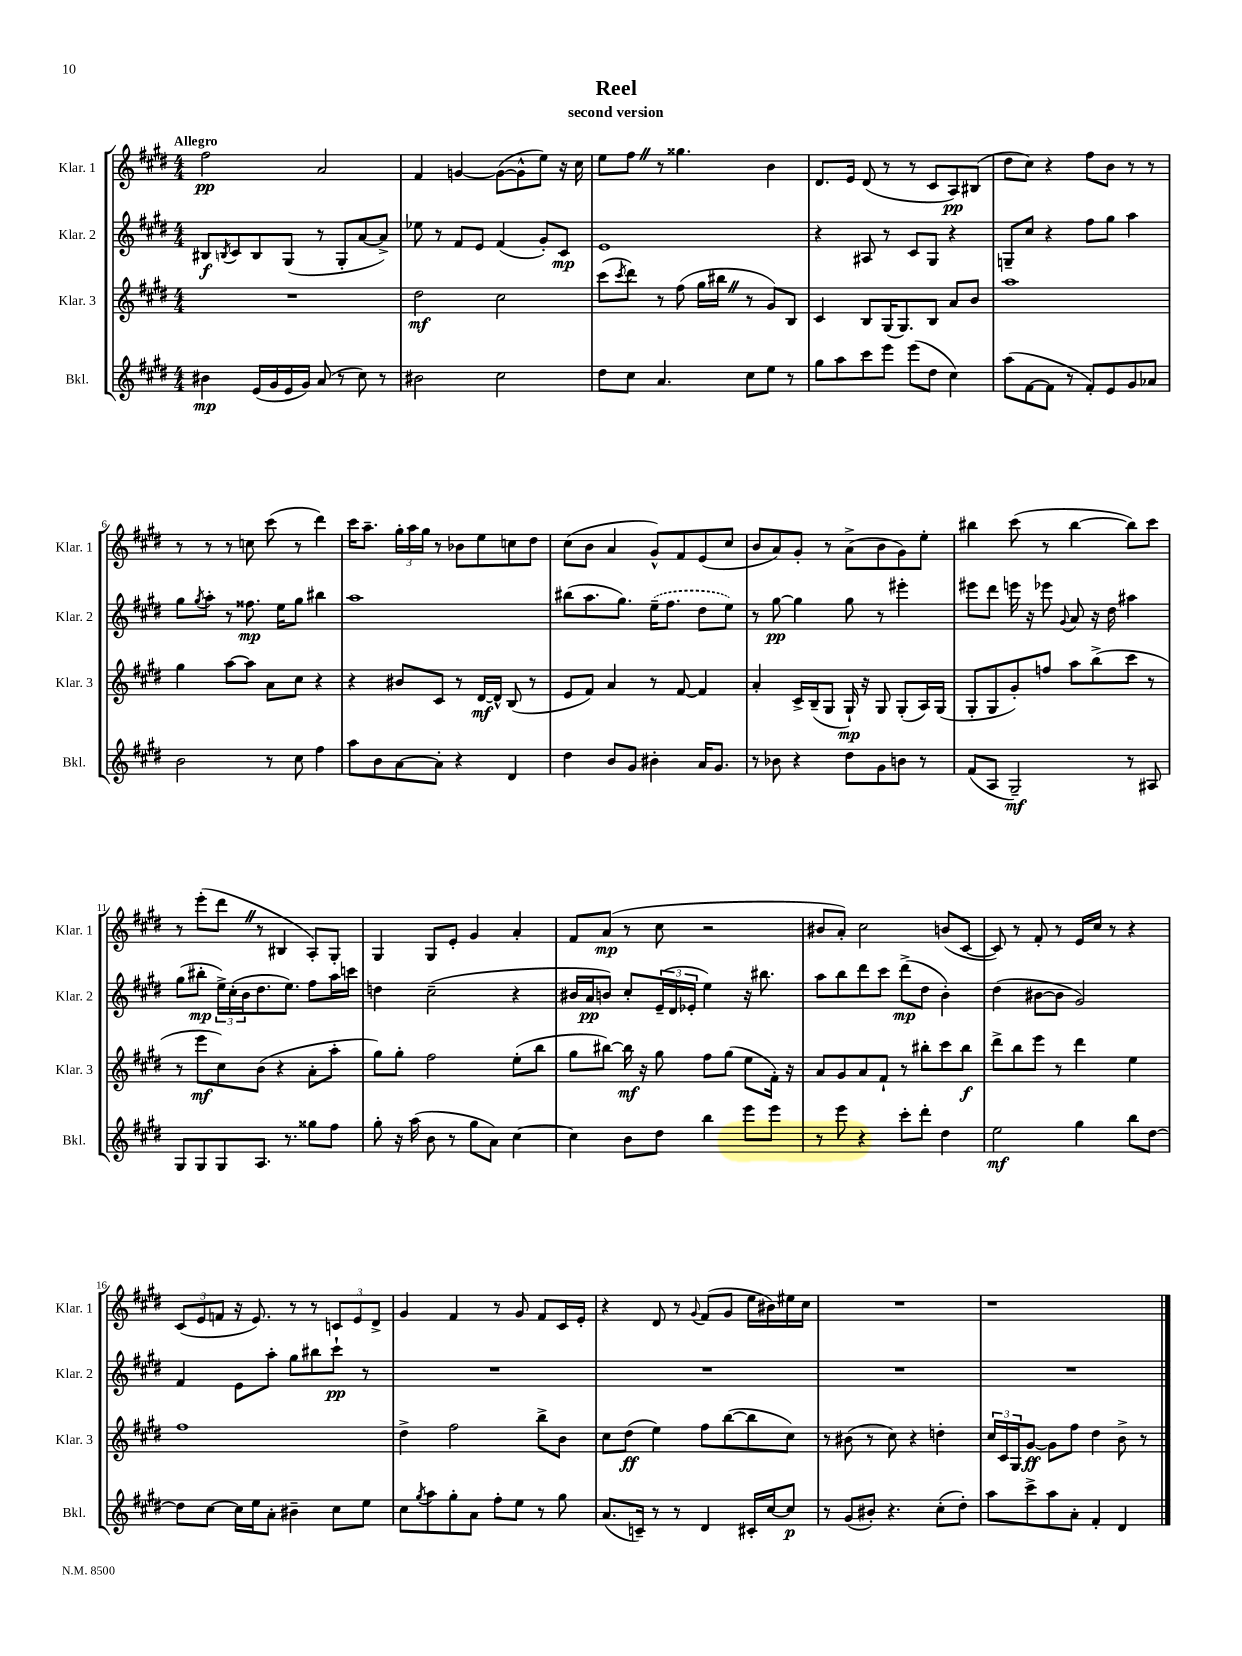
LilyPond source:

\header { title = "Reel" subtitle = "second version" }
<<
\new StaffGroup <<
\new Staff = "s0" \with { instrumentName = "Klar. 1" shortInstrumentName = "Klar. 1" } {
    \clef treble \key e \major \numericTimeSignature \time 4/4 \tempo "Allegro"
    fis''2\pp a'2 |
    fis'4 g'4~ g'8~( g'8-^ e''8) r16 cis''16 |
    e''8 fis''8 \once \override BreathingSign.text = \markup { \musicglyph "scripts.caesura.straight" } \breathe r8 gisis''4. b'4 |
    dis'8. e'16 dis'8( r8 r8 cis'8 a8\pp) bis8( |
    dis''8 cis''8) r4 fis''8 b'8 r8 r8 |
    r8 r8 r8 c''8 cis'''8( r8 dis'''4) |
    cis'''16 a''8.-- \tuplet 3/2 { gis''16-. a''16 gis''16 } r8 bes'8 e''8 c''8 dis''8 |
    cis''8( b'8 a'4 gis'8-^) fis'8 e'8( cis''8 |
    b'8 a'8) gis'8-. r8 a'8->( b'8 gis'8) e''8-. |
    bis''4 cis'''8( r8 bis''4~ bis''8) cis'''8 |
    r8 e'''8-.( dis'''8 \once \override BreathingSign.text = \markup { \musicglyph "scripts.caesura.straight" } \breathe r8 bis4 a8-.) gis8-. |
    gis4 gis8 e'8-. gis'4 a'4-. |
    fis'8 a'8\mp( r8 cis''8 r2 |
    bis'8 a'8-.) cis''2 b'8( cis'8~ |
    cis'8) r8 fis'8-. r8 e'16 cis''16 r8 r4 |
    \tuplet 3/2 { cis'8( e'8 f'8 } r16 e'8.) r8 r8 \tuplet 3/2 { c'8 e'8 dis'8-> } |
    gis'4 fis'4 r8 gis'8 fis'8 cis'16 e'16-. |
    r4 dis'8 r8 \appoggiatura { gis'8 } fis'8( gis'8 e''16 bis'16) eis''16 cis''16 |
    R1 |
    r1 \bar "|." |
}
\new Staff = "s1" \with { instrumentName = "Klar. 2" shortInstrumentName = "Klar. 2" } {
    \clef treble \key e \major \numericTimeSignature \time 4/4
    bis8\f \acciaccatura { b8 } cis'8 b8 gis8( r8 gis8-. a'8~ a'8->) |
    ees''8 r8 fis'8 e'8 fis'4( gis'8-.) cis'8\mp |
    e'1 |
    r4 ais8 r8 cis'8 gis8 r4 |
    g8-- cis''8 r4 fis''8 gis''8 a''4 |
    gis''8 \acciaccatura { gis''8 } a''8-. r8 fisis''8.\mp e''16 gis''8 bis''4 |
    a''1 |
    bis''8( a''8. gis''8.) \once \slurDashed e''16--( fis''8. dis''8 e''8) |
    r8 gis''8~\pp gis''4 gis''8 r8 eis'''4-. |
    eis'''8 dis'''8 e'''16 r16 ees'''8 \appoggiatura { gis'8 } a'8 r16 dis''16 ais''4 |
    gis''8( bis''8-.\mp \tuplet 3/2 { e''16->) cis''16-.( b'16 } dis''8. e''8.) fis''8 a''16 c'''16 |
    d''4 cis''2--( r4 |
    bis'16 a'16\pp b'8) cis''8-. \tuplet 3/2 { e'16--( dis'16 ees'16-. } e''4) r16 bis''8. |
    a''8 b''8 dis'''8 cis'''8 dis'''8->\mp( dis''8 b'4-.) |
    dis''4( bis'8~ bis'8 gis'2) |
    fis'4 e'8 a''8-. gis''8 bis''8 cis'''8-!\pp r8 |
    R1 |
    R1 |
    R1 |
    R1 \bar "|." |
}
\new Staff = "s2" \with { instrumentName = "Klar. 3" shortInstrumentName = "Klar. 3" } {
    \clef treble \key e \major \numericTimeSignature \time 4/4
    R1 |
    dis''2\mf cis''2 |
    cis'''8( \acciaccatura { cis'''8 } dis'''8) r8 fis''8( gis''16 bis''16 \once \override BreathingSign.text = \markup { \musicglyph "scripts.caesura.straight" } \breathe r8 gis'8) b8 |
    cis'4 b8 gis16( gis8.) b8 a'8 b'8 |
    a''1 |
    gis''4 a''8~ a''8 a'8 cis''8 r4 |
    r4 bis'8 cis'8 r8 dis'16~\mf dis'16-^ b8( r8 |
    e'8 fis'8) a'4 r8 fis'8~ fis'4 |
    a'4-. cis'16-> b16--( gis8 gis16-!\mp) r16 gis8 gis8-.( a16) gis16( |
    gis8-. gis8 gis'8-.) f''8 a''8 b''8->( cis'''8 r8 |
    r8 e'''8\mf cis''8) b'8( r4 a'8-. a''8-. |
    gis''8) gis''8-. fis''2 e''8-.( b''8 |
    gis''8 bis''8~) bis''16\mf r16 gis''8 fis''8 gis''8( e''8 fis'16-.) r16 |
    a'8 gis'8 a'8 fis'8-! r8 bis''8-. cis'''8 bis''8\f |
    dis'''8-> b''8 e'''8 r8 dis'''4 e''4 |
    fis''1 |
    dis''4-> fis''2 b''8-> b'8 |
    cis''8 dis''8\ff( e''4) fis''8 b''8~( b''8 cis''8) |
    r8 bis'8( r8 cis''8) r4 d''4-. |
    \tuplet 3/2 { cis''16 cis'16 gis16 } gis'8~\ff gis'8 fis''8 dis''4 b'8-> r8 \bar "|." |
}
\new Staff = "s3" \with { instrumentName = "Bkl." shortInstrumentName = "Bkl." } {
    \clef treble \key e \major \numericTimeSignature \time 4/4
    bis'4\mp e'16( gis'16 e'16 gis'16) a'8( r8 cis''8) r8 |
    bis'2 cis''2 |
    dis''8 cis''8 a'4. cis''8 e''8 r8 |
    gis''8 a''8 cis'''8 e'''8 e'''8( dis''8 cis''4) |
    a''8( fis'8~ fis'8 r8 fis'8-.) e'8 gis'8 aes'8 |
    b'2 r8 cis''8 fis''4 |
    a''8 b'8 a'8~ a'8-. r4 dis'4 |
    dis''4 b'8 gis'8 bis'4-. a'16 gis'8. |
    r8 bes'8 r4 dis''8 gis'8 b'8 r8 |
    fis'8( a8 gis2--\mf) r8 ais8 |
    gis8 gis8 gis8 a8. r8. gisis''8 fis''8 |
    gis''8-. r16 a''16( b'8 r8 gis''8 a'8) cis''4~ |
    cis''4 b'8 dis''8 b''4 e'''8 e'''8 |
    r8 e'''8 r4 cis'''8-. dis'''8-. dis''4 |
    e''2\mf gis''4 b''8 dis''8~ |
    dis''8 cis''8~ cis''16 e''16 a'8-. bis'4-- cis''8 e''8 |
    cis''8 \acciaccatura { gis''8 } a''8 gis''8-. a'8 fis''8-. e''8 r8 gis''8 |
    a'8.( c'16--) r8 r8 dis'4 cis'16-. cis''16~ cis''8\p |
    r8 gis'8( bis'8-.) r4. cis''8-.( dis''8-.) |
    a''8 cis'''8-> a''8 a'8-. fis'4-. dis'4 \bar "|." |
}
>>
>>
